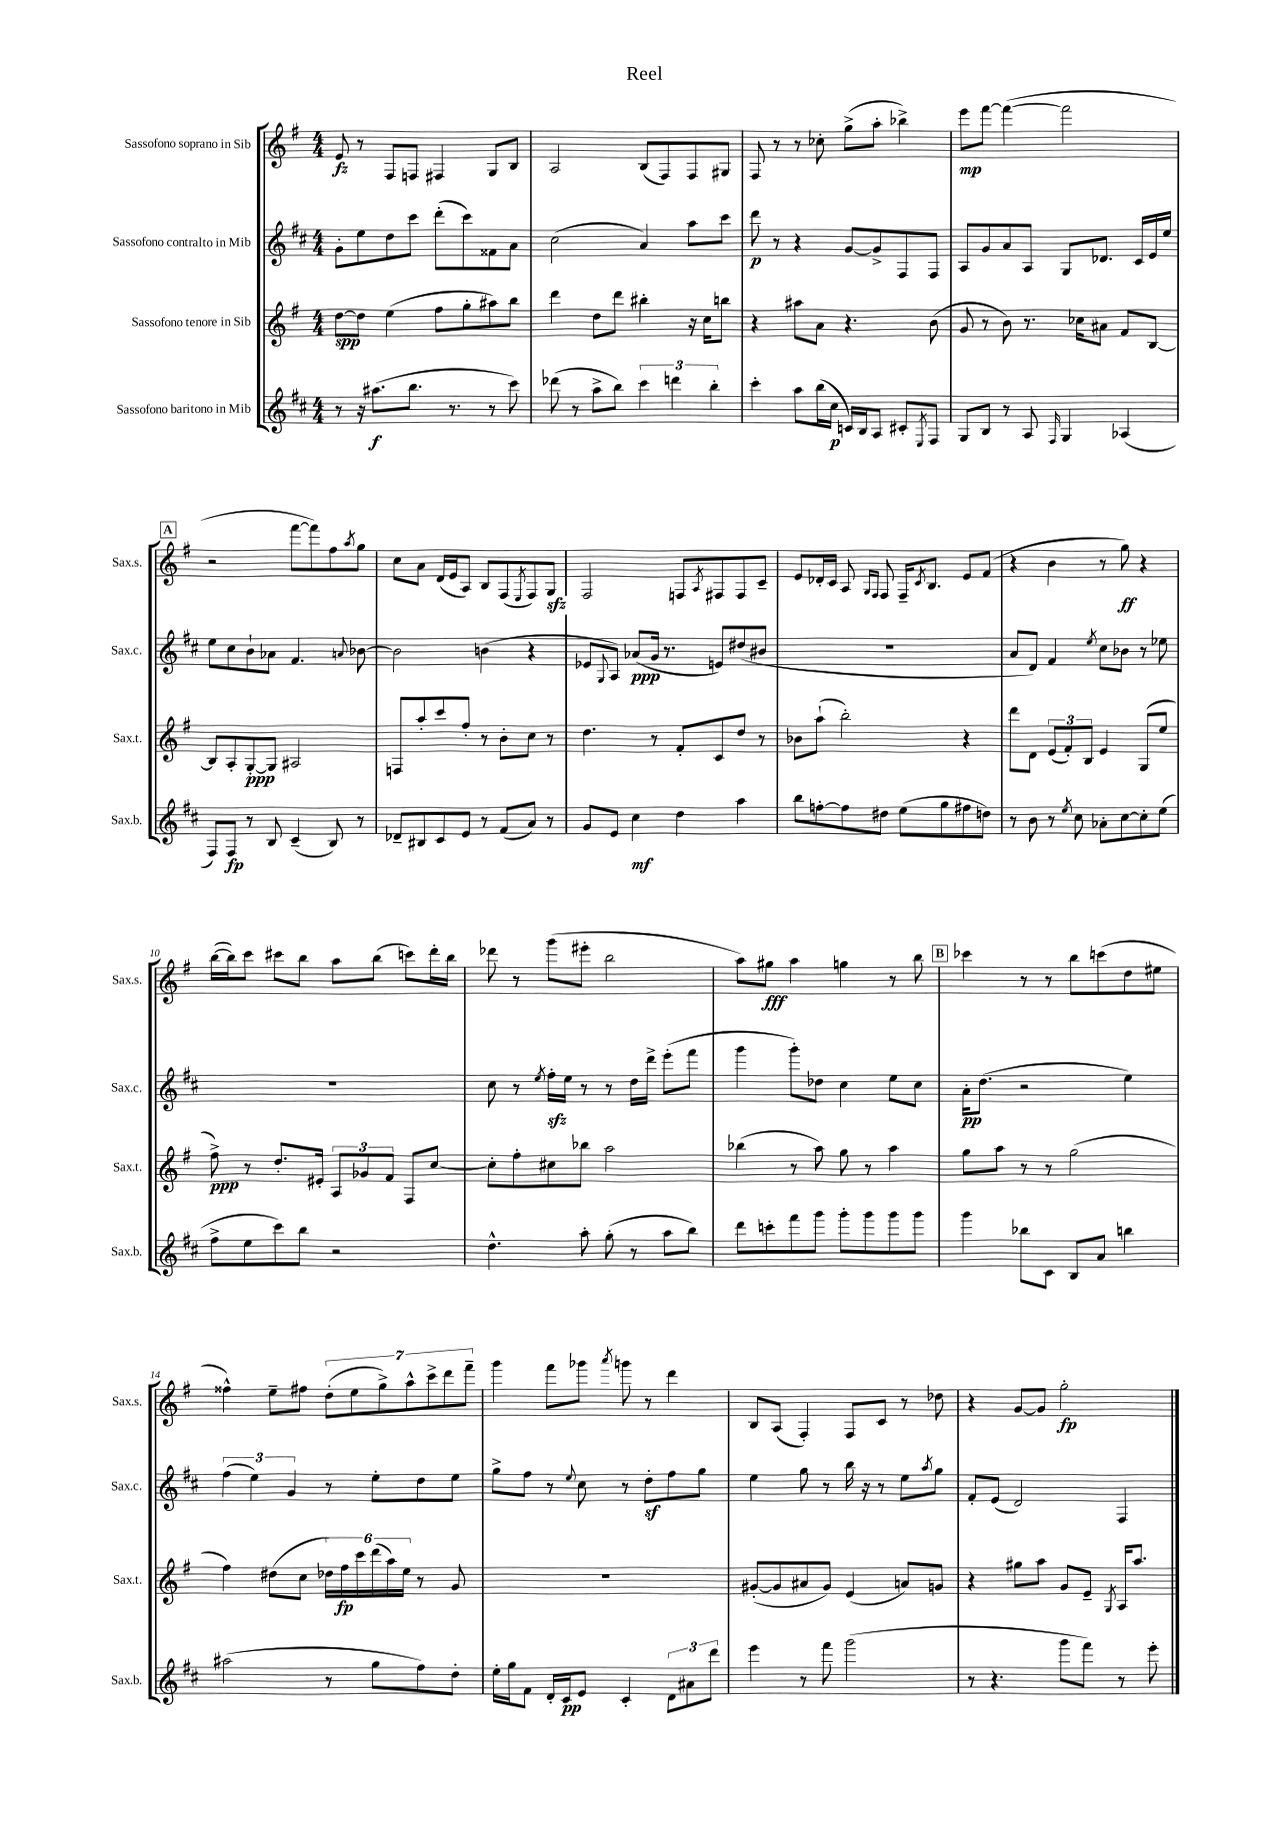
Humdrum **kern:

**kern	**kern	**kern	**kern
*staff4	*staff3	*staff2	*staff1
*clefG2	*clefG2	*clefG2	*clefG2
*k[f#c#]	*k[f#]	*k[f#c#]	*k[f#]
*M4/4	*M4/4	*M4/4	*M4/4
8r	[8dd	8g'	8e
16r	8dd]	8ee	8r
(8.aa#	.	.	.
.	(4ee	8dd	8F#
8.bb	.	8ccc#	8F
.	8ff#	(8ddd'	4F#
8.r	.	.	.
.	8gg'	8ccc#)	.
8r	8aa#)	8f##	8G
8ccc#)	8bb	8a	8B
=	=	=	=
(8ddd-	4ddd	(2cc#	2A
8r	.	.	.
8aa^	8dd	.	.
8bb)	8ddd	.	.
6ccc#	4bb#'	4a)	(8B
.	.	.	8F#)
6ddd	.	.	.
.	16r	8aa	8F#
.	16cc	.	.
6bb'	.	.	.
.	8bb	8ccc#	8G#
=	=	=	=
4ccc#'	4r	8ddd	8F#
.	.	8r	8r
8aa	8aa#	4r	8r
(16bb	8a	.	8cc-'
16cc#	.	.	.
16c)	4.r	[8g	(8gg^
16B	.	.	.
8A	.	8g^]	8aa'
8c#'	.	8F#	4bb-^)
8qE	.	.	.
8F#	(8b	8F#	.
=	=	=	=
8G	8g	8A	8eee
8B	8r	8g	[8fff#
8r	8b)	8a	(4fff#_
8A	8.r	8A	.
16qqF#	.	.	.
4G	.	8G	2fff#]
.	16cc-	.	.
.	8a#	8.d-	.
(4A-	8f#	.	.
.	.	16c#	.
.	[8B	16e	.
.	.	16ee	.
=	=	=	=
8F#)	8B]	8ee	2r
8F#	8A'	8cc#	.
8r	[8G'	8b`	.
8B	8G]	8a-	.
(4c#~	2A#	4.f#	[8fff#
.	.	.	8fff#])
8B)	.	.	8ff#
.	.	8qqa	8qaa
8r	.	[8b-	8gg
=	=	=	=
8d-~	8F	2b-]	8cc
8B#	8aa'	.	8a
8c#	8ccc	.	(16d
.	.	.	16e
8e	8ff#'	.	8A)
8r	8r	(4b	8B
(8f#	8b'	.	(8F#
.	.	.	8qE
8a)	8cc	4r	8F#)
8r	8r	.	8G
=	=	=	=
8g	4.dd	8e-	2F#
.	.	8qqG	.
8e	.	8A)	.
4cc#	.	(8a-	.
.	8r	16g	.
.	.	8.r	.
4dd	8f#'	.	8F
.	.	.	8qA
.	8c	8e)	8F#
4aa	8dd	(8dd#	8F#
.	8r	8b#	8c~
=	=	=	=
8bb	8b-	1r	8e
[8ff'	(8aa`	.	16d-'
.	.	.	16c
8ff]	2bb')	.	8A
.	.	.	16qqG
.	.	.	16qqF#
8dd#	.	.	8F#
(8ee	.	.	16F#~
.	.	.	8qc
.	.	.	8.B
8gg	.	.	.
8ff#	4r	.	8e
8dd)	.	.	(8f#
=	=	=	=
8r	8ddd	8a	4r
8b	8d	8d)	.
8r	(12e	4f#	4b
.	12f#')	.	.
8qee	.	.	.
8cc#	.	.	.
.	12B	.	.
.	.	8qee	.
8a-'	4e	8cc#	8r
[8cc#	.	8b-	8gg)
8cc#']	(8G	8r	4r
(8ee	8ee	8ee-	.
=	=	=	=
8ff#^	8ff#^)	1r	([16bb
.	.	.	16bb])
8ee	8r	.	8ccc
8ccc#)	8.dd'	.	8ccc#
8bb	.	.	8bb
.	16e#'	.	.
2r	12A	.	8aa
.	12g-	.	.
.	.	.	(8bb
.	12f#	.	.
.	8F#	.	8ccc)
.	[8cc	.	16ddd'
.	.	.	16bb
=	=	=	=
4.dd^^	8cc']	8cc#	8ddd-
.	8ff#'	8r	8r
.	.	8qee	.
.	8cc#	16ff#'	(8ggg
.	.	16ee	.
8aa'	8bb-	8r	8eee#'
(8gg'	2aa	8r	2bb
8r	.	16dd	.
.	.	16ddd^	.
8aa	.	(8eee'	.
8bb)	.	8fff#	.
=	=	=	=
8ddd	(4bb-	4ggg	8aa)
8ccc'	.	.	8gg#
8fff#	8r	8ggg')	4aa
8ggg	8aa)	8dd-	.
8ggg'	8gg	4cc#	4gg
8ggg	8r	.	.
8ggg	4aa	8ee	8r
8ggg	.	8cc#	8bb
=	=	=	=
4ggg	8gg	16a'	4ccc-
.	.	(8.dd	.
.	8aa	.	.
8bb-	8r	2r	8r
8c#	8r	.	8r
8B	(2gg	.	8bb
8a	.	.	(8ccc
4bb	.	4ee)	8dd
.	.	.	8ee#
=	=	=	=
(2aa#	4ff#)	(6ff#	4ff##^^)
.	.	6ee)	.
.	(8dd#	.	8ee~
.	.	6g	.
.	8cc	.	8ff#
8r	24dd-)	8r	(14dd'
.	24ff#	.	.
.	.	.	14ee
.	24ccc	.	.
8gg	(24ddd	8ee'	.
.	.	.	14gg^)
.	24aa)	.	.
.	24ee	.	.
.	.	.	14aa^^
8ff#)	8r	8dd	.
.	.	.	14ccc^
.	.	.	14ddd
8dd'	8g	8ee	.
.	.	.	14fff#~
=	=	=	=
16ee'	1r	8gg^	4ggg
16gg	.	.	.
8f#	.	8ff#	.
16d'	.	8r	8fff#
16c#	.	.	.
.	.	8qqee	.
8e	.	8cc#	8ggg-
.	.	.	8qaaa
4c#'	.	8r	8ggg
.	.	8dd'	8r
12d	.	8ff#	4ddd
12a#	.	.	.
.	.	8gg	.
12ddd	.	.	.
=	=	=	=
4eee	([8g#'	4ee	8B
.	8g#]	.	(8A
8r	8a#	8gg	4F#')
8fff#	8g#)	8r	.
(2ggg	(4e	16bb	8F#
.	.	16r	.
.	.	8r	8c
.	8a)	8ee	8r
.	.	8qaa	.
.	8g	8gg	8dd-
=	=	=	=
8r	4r	8f#'	4r
4.r	.	(8e	.
.	8gg#	2d)	[8g
.	8aa	.	8g]
8ggg	8g	.	2gg'
8fff#)	8e~	.	.
.	8qG	.	.
8r	16A	4F#	.
.	8.aa	.	.
8eee'	.	.	.
==	==	==	==
*-	*-	*-	*-
